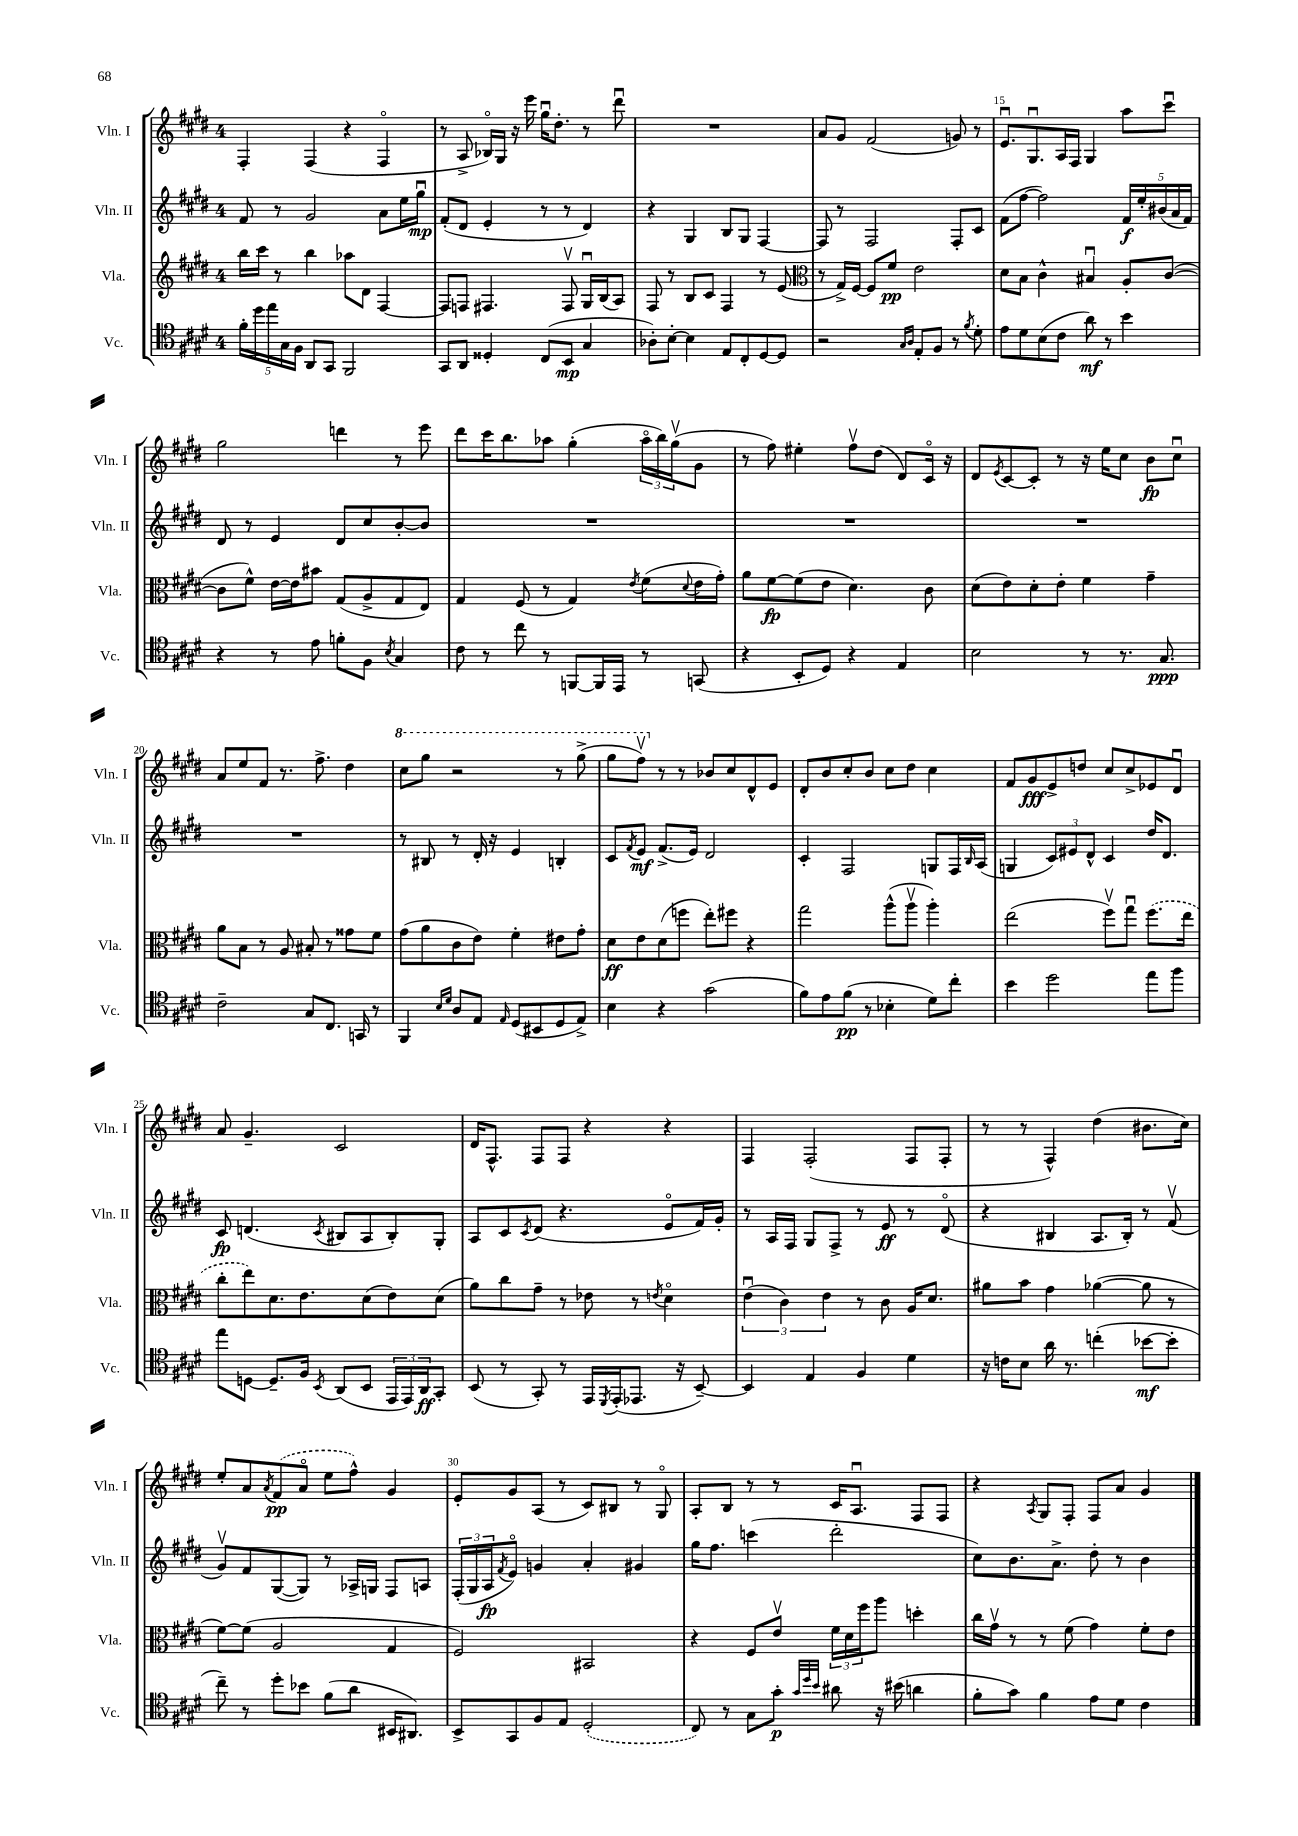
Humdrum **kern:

**kern	**kern	**kern	**kern
*staff4	*staff3	*staff2	*staff1
*clefC4	*clefG2	*clefG2	*clefG2
*k[f#c#g#d#]	*k[f#c#g#d#]	*k[f#c#g#d#]	*k[f#c#g#d#]
*M4/4	*M4/4	*M4/4	*M4/4
20f#'	16bb	8f#	4F#'
20dd#	.	.	.
.	16ccc#	.	.
20ee	.	.	.
.	8r	8r	.
20G#	.	.	.
20F#	.	.	.
8AA	4bb	2g#	(4F#
8GG#	.	.	.
2FF#	8aa-	.	4r
.	8d#	.	.
.	[4F#	8a	4F#o
.	.	16ee	.
.	.	16gg#u	.
=	=	=	=
8GG#	8F#]	(8f#'	8r
8AA	8F	8d#	8A^
4D##'	4.F#	4e'	16B-o)
.	.	.	16G#
.	.	.	16r
.	.	.	16eee
(8C#	.	8r	16gg#u
.	.	.	8.dd#'
8BB	8F#v	8r	.
4G#	16G#u	4d#)	8r
.	(16B	.	.
.	8A)	.	8ddd#u
=	=	=	=
8A-')	8F#	4r	1r
[8B'	8r	.	.
4B]	8B	4G#	.
.	8c#	.	.
8E	4F#	8B	.
8C#'	.	8G#	.
[8D#	8r	[4F#	.
8D#]	(8e	.	.
=	=	=	=
*	*clefC3	*	*
2r	8r	8F#]	8a
.	16G#^)	8r	8g#
.	[16F#	.	.
.	8F#]	2F#	(2f#
.	8f#	.	.
16qqG#	.	.	.
16qqA	.	.	.
8E'	2e	.	.
8F#	.	.	.
8r	.	8F#'	8g)
8qf#	.	.	.
8d#'	.	8c#	8r
=	=	=	=
8e	8d#	(8f#	8.eu
8d#	8B	[8ff#	.
.	.	.	8.G#u
(8B	4c#^^	2ff#])	.
8c#	.	.	16A
.	.	.	16F#
8a)	4B#u	.	4G#
8r	.	.	.
4b	8A'	20f#	8aa
.	.	20ee'	.
.	.	(20b#	.
.	([8c#	.	8ccc#u
.	.	20a	.
.	.	20f#)	.
=	=	=	=
4r	8c#]	8d#	2gg#
.	8f#^^)	8r	.
8r	[16e	4e	.
.	16e]	.	.
8e	8b#	.	.
8f'	(8G#	8d#	4ddd
8F#	8A^	8cc#	.
8qB	.	.	.
4G#	8G#	[8b'	8r
.	8E)	8b]	8eee
=	=	=	=
8c#	4G#	1r	8ddd#
8r	.	.	16ccc#
.	.	.	8.bb
8cc#	(8F#	.	.
8r	8r	.	8aa-
[8FF	4G#)	.	(4gg#'
16FF]	.	.	.
16EE	.	.	.
.	8qe	.	.
8r	(8f#	.	24aa-o
.	.	.	24bb)
.	.	.	(24gg#v
.	8qqd#	.	.
(8GG	16e	.	8g#
.	16g#')	.	.
=	=	=	=
4r	8a	1r	8r
.	[8f#	.	8ff#)
8BB'	(8f#]	.	4ee#'
8D#)	8e	.	.
4r	4.d#)	.	8ff#v
.	.	.	(8dd#
4E	.	.	8d#)
.	8c#	.	16c#o
.	.	.	16r
=	=	=	=
2B	(8d#	1r	8d#
.	.	.	8qe
.	8e)	.	[8c#
.	8d#'	.	8c#']
.	8e'	.	8r
8r	4f#	.	16r
.	.	.	16ee
8.r	.	.	8cc#
.	4g#~	.	8b
8.G#	.	.	.
.	.	.	8cc#u
=	=	=	=
2c#~	8a	1r	8a
.	8B	.	8ee
.	8r	.	8f#
.	8A	.	8.r
8G#	8B#'	.	.
.	.	.	8.ff#^
8.C#	8r	.	.
.	8g##	.	4dd#
16GG	.	.	.
8r	8f#	.	.
=	=	=	=
4FF#	(8g#	8r	8ccc#
.	8a	8B#	8ggg#
16qqB	.	.	.
16qqd#	.	.	.
8A	8c#	8r	2r
8E	8e)	16d#'	.
.	.	16r	.
16qqE	.	.	.
(8D#	4f#'	4e	.
8BB#	.	.	.
8D#	8e#	4B'	8r
8E^)	8g#'	.	(8ggg#^
=	=	=	=
4B	8d#	8c#	8ggg#
.	.	8qf#	.
.	8e	8e	8fff#v)
4r	(8d#	(8.f#^	8r
.	8ff	.	8r
.	.	16e)	.
(2g#	8ee')	2d#	8b-
.	8ff#	.	8cc#
.	4r	.	8d#^^
.	.	.	8e
=	=	=	=
8f#)	2gg#	4c#'	8d#'
8e	.	.	8b
(8f#	.	2F#	8cc#'
8r	.	.	8b
4B-'	(8aa^^	.	8cc#
.	8aav	.	8dd#
8d#)	4aa')	8G	4cc#
8cc#'	.	16F#	.
.	.	16qqB	.
.	.	(16A	.
=	=	=	=
4b	(2ee	4G	8f#
.	.	.	8g#
2dd#	.	12c#)	8e^
.	.	12e#	.
.	.	.	8dd
.	.	12d#^^	.
.	8ff#v)	4c#	8cc#
.	8gg#u	.	8cc#^
8ee	(8.ff#	16dd#	8e-
.	.	8.d#	.
8ff#	.	.	8d#u
.	16ee	.	.
=	=	=	=
8ee	8cc#'	8c#	8a
[8D	8ee)	(4.d	4.g#~
8.D~]	8.d#	.	.
16F#	8.e	.	.
8qBB	.	8qc#	.
(8AA	.	8B#	2c#
8BB	(8d#	8A	.
24EE	8e)	8B#')	.
24EE)	.	.	.
24AA	.	.	.
8GG#'	(8d#	8G#'	.
=	=	=	=
(8BB	8a)	8A	16d#
.	.	.	8.F#^^
8r	8cc#	8c#	.
.	.	8qc#	.
8GG#')	8g#~	(8d#	8F#
8r	8r	4.r	8F#
16EE	8e-	.	4r
8qDD#	.	.	.
(16EE'	.	.	.
8.EE-	8r	.	.
.	8qe	.	.
.	4d#o	8eo	4r
16r	.	.	.
[8BB~)	.	16f#)	.
.	.	16g#'	.
=	=	=	=
4BB]	(6eu	8r	4F#
.	.	16A	.
.	6c#)	.	.
.	.	16F#	.
4E	.	8G#	(2F#'
.	6e	.	.
.	.	8F#^	.
4F#	8r	8r	.
.	8c#	8e	.
4d#	16A	8r	8F#
.	8.d#	.	.
.	.	(8d#o	8F#'
=	=	=	=
16r	8a#	4r	8r
16c	.	.	.
8B	8b	.	8r
16a	4g#	4B#	4F#^^)
8.r	.	.	.
(4cc'	([4a-	8.A	(4dd#
.	.	16B#')	.
[8b-	8a-]	8r	8.b#
8b-']	8r	(8f#v	.
.	.	.	16cc#)
=	=	=	=
8cc#~)	[8f#)	8g#v)	8ee'
8r	(8f#]	8f#	8a
.	.	.	8qa
8dd#'	2A	([8G#	(8f#
8b-	.	8G#])	8ao
(8f#	.	8r	8ee
8a	.	16A-^	8ff#^^)
.	.	16G	.
16BB#	4G#	8F#	4g#
8.AA#)	.	.	.
.	.	8A	.
=	=	=	=
8BB^	2F#)	(24F#'	8e'
.	.	24G#	.
.	.	24A	.
.	.	8qf#	.
8GG#	.	8eo)	8g#
8F#	.	4g	(8A
8E	.	.	8r
(2D#'	2BB#	4a'	8c#)
.	.	.	8B#
.	.	4g#	8r
.	.	.	8G#o
=	=	=	=
8C#)	4r	16gg#	8A'
.	.	8.ff#	.
8r	.	.	8B
8G#	8F#	(4ccc	8r
8g#'	8ev	.	8r
32qqg#	.	.	.
32qqdd#	.	.	.
32qqb	.	.	.
8a#	24f#	2ddd#'	16c#
.	24d#	.	.
.	.	.	8.Au
.	24ff#	.	.
16r	8aa	.	.
(16b#	.	.	.
4a	4dd'	.	8F#
.	.	.	8F#
=	=	=	=
8f#'	16cc#	8cc#)	4r
.	16g#v	.	.
8g#)	8r	8.b	.
.	.	.	8qA
4f#	8r	.	8G#
.	.	8.a^	.
.	(8f#	.	8F#'
8e	4g#)	8dd#'	8F#
8d#	.	8r	8a
4c#	8f#'	4b	4g#
.	8e	.	.
==	==	==	==
*-	*-	*-	*-
